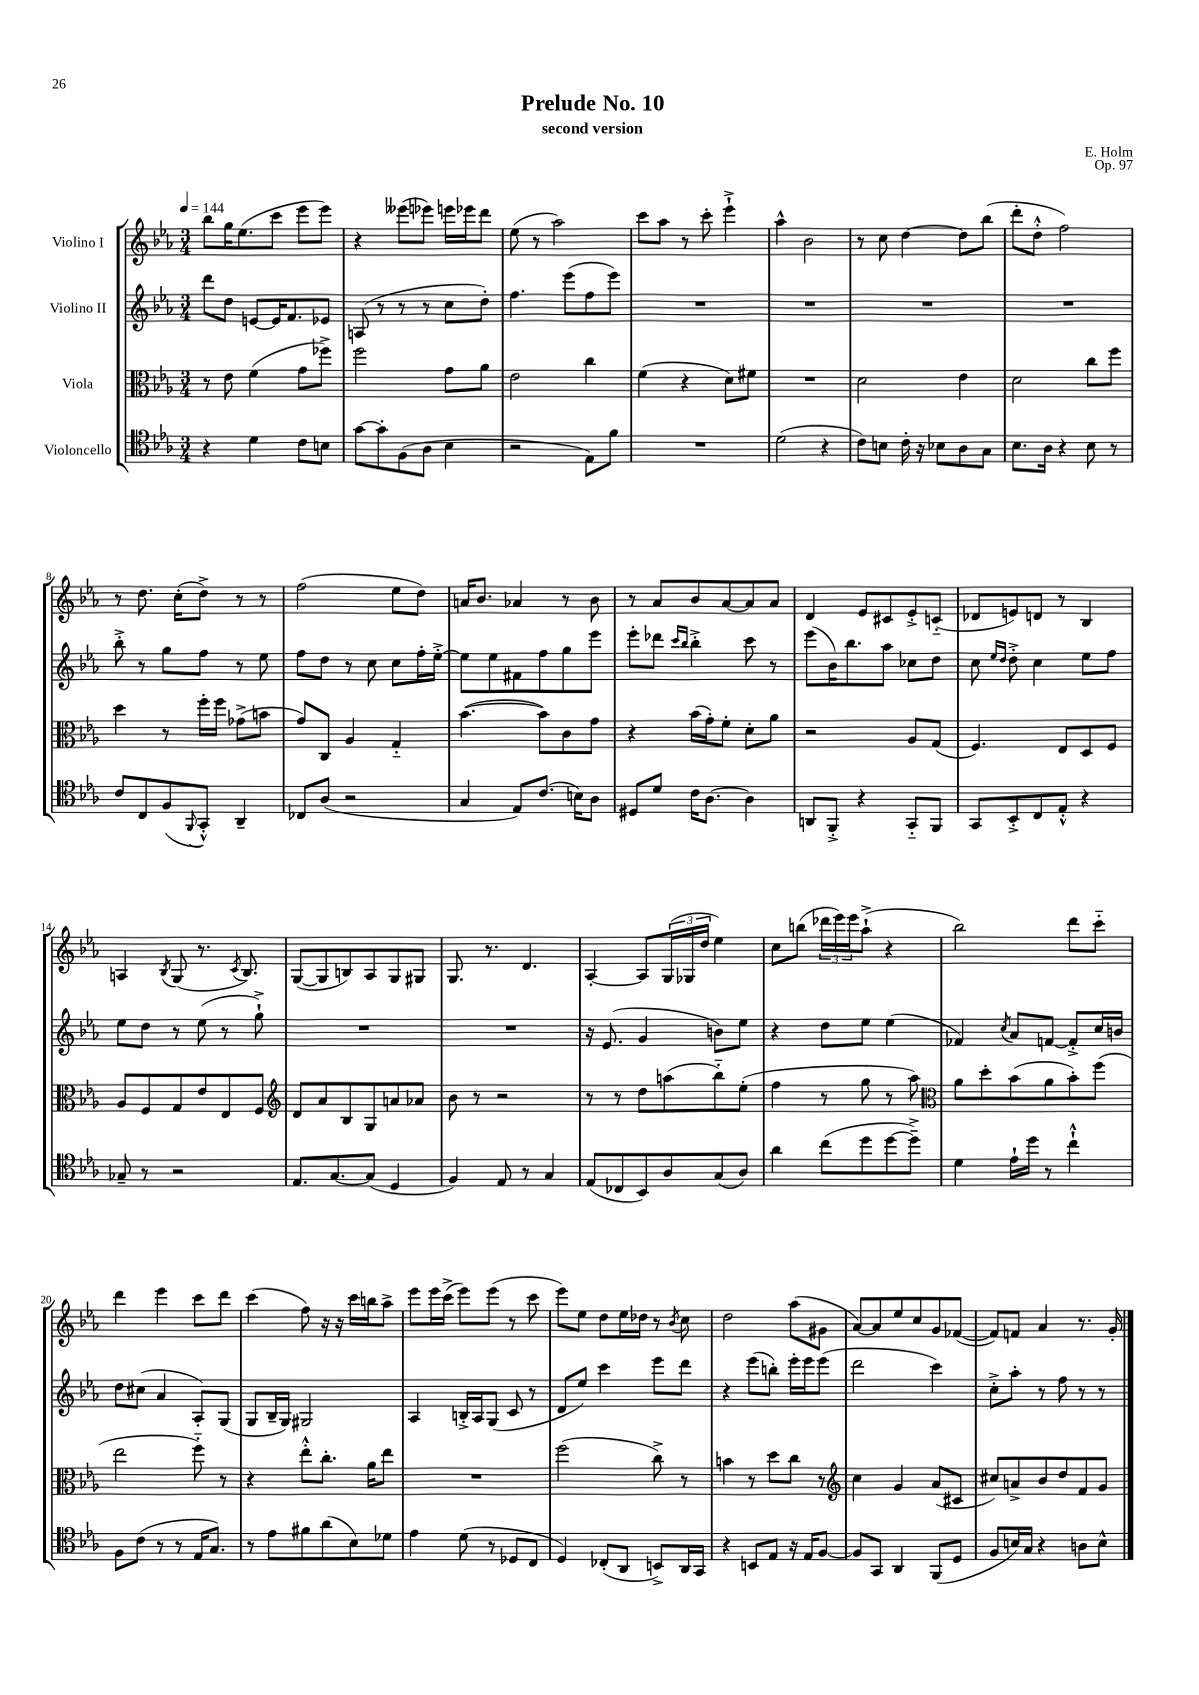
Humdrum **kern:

**kern	**kern	**kern	**kern
*part4	*part3	*part2	*part1
*staff4	*staff3	*staff2	*staff1
*I"Violoncello	*I"Viola	*I"Violino II	*I"Violino I
*clefC4	*clefC3	*clefG2	*clefG2
*k[b-e-a-]	*k[b-e-a-]	*k[b-e-a-]	*k[b-e-a-]
*M3/4	*M3/4	*M3/4	*M3/4
*MM144	*MM144	*MM144	*MM144
=1	=1	=1	=1
4r	8r	8ddd\L	8bb-\L
.	8e-\	8dd\J	16gg\K
.	.	.	(8.ee-\
4d\	(4f\	[8en/L	.
.	.	16e/K]	8ccc\J
.	.	8.f/	.
8c\L	8g\L	.	8eee-\L
8Bn\J	8ff-X^\J)	8e-X/J	8eee-\J)
=2	=2	=2	=2
[8g\L	2ff\	(8An/	4r
8g'\]	.	8r	.
(8F\	.	8r	(8eee--X\L
8A-\J	.	8r	8eee-X\J)
4B-\	8g\L	8cc\L	16eeen\LL
.	.	.	16eee-X\J
.	8a-\J	8dd'\J)	8ddd\J
=3	=3	=3	=3
2r	2e-\	4.ff\	(8ee-\
.	.	.	8r
.	.	.	2aa-\)
.	.	(8eee-\L	.
8E-\L)	4cc\	8ff\	.
8f\J	.	8eee-\J)	.
=4	=4	=4	=4
2.r	(4f\	2.r	8ccc\L
.	.	.	8aa-\J
.	4r	.	8r
.	.	.	8ccc'\
.	8d\L)	.	4eee-`^\
.	8f#X\J	.	.
=5	=5	=5	=5
(2d\	2.r	2.r	4aa-^^\
.	.	.	2b-\
4r	.	.	.
=6	=6	=6	=6
8c\L)	2d\	2.r	8r
8Bn\J	.	.	8cc\
16c'\	.	.	[4dd\
16r	.	.	.
8B-X\L	.	.	.
8A-\	4e-\	.	8dd\L]
8G\J	.	.	(8bb-\J
=7	=7	=7	=7
8.B-\L	2d\	2.r	8ddd'\L
.	.	.	8dd'^^\J
16A-\Jk	.	.	.
4r	.	.	2ff\)
8B-\	8cc\L	.	.
8r	8ff\J	.	.
!!LO:LB:g=z
=8	=8	=8	=8
8c/L	4dd\	8bb-'^\	8r
8C/	.	8r	8.dd\
(8F/	8r	8gg\L	.
.	.	.	(16cc'\KL
8qqFF/	.	.	.
8GG'^^/J)	16ff'\LL	8ff\J	8dd^\J)
.	16ff\JJ	.	.
4AA-~/	(8g-X^\L	8r	8r
.	8bn\J	8ee-\	8r
=9	=9	=9	=9
8C-X/L	8g/L)	8ff\L	(2ff\
(8A-/J	8C/J	8dd\J	.
2r	4A-/	8r	.
.	.	8cc\	.
.	4G/	8cc\L	8ee-\L
.	.	16ff'\L	8dd\J)
.	.	[16ee-'^\JJ	.
=10	=10	=10	=10
4G/	([4.b-\	8ee-\L]	16an/KL
.	.	.	8.b-/J
.	.	8ee-\	.
8E-/L)	.	8f#X\	4a-X/
(8.c/J	8b-\L])	8ff\	.
.	8c\	8gg\	8r
16Bn\KL)	.	.	.
8A-\J	8g\J	8eee-\J	8b-\
=11	=11	=11	=11
8D#X/L	4r	8eee-'\L	8r
8d/J	.	8ddd-X\J	8a-/L
.	.	16qqccc/LL	.
.	.	16qqbb-/JJ	.
16c\KL	(16b-\LL	4bb-'^\	8b-/
[8.A-\J	16g'\J)	.	.
.	8f'\J	.	[8a-/
4A-\]	8d'\L	8ccc\	8a-/]
.	8a-\J	8r	8a-/J
=12	=12	=12	=12
8AAn/L	2r	(8eee-\L	4d/
8FF'^/J	.	16b-\K)	.
.	.	8.bb-\	.
4r	.	.	8e-/L
.	.	8aa-\J	8c#X/
8GG/L	8A-/L	8cc-X\L	8e-'^/
8FF/J	(8G/J	8dd\J	(8cn/J
=13	=13	=13	=13
8GG/L	4.F/)	8cc\	8d-X/L
.	.	16qqee-/LL	.
.	.	16qqdd/JJ	.
8BB-'^/	.	8dd'^\	8en/)
8C/	.	4cc\	8dn/J
8E-'^^/J	8E-/L	.	8r
4r	8D/	8ee-\L	4B-/
.	8F/J	8ff\J	.
!!LO:LB:g=z
=14	=14	=14	=14
8G-X~/	8A-/L	8ee-\L	4An/
8r	8F/	8dd\J	.
.	.	.	8qB-/
2r	8G/	8r	(8G/
.	8e-/	(8ee-\	8.r
.	8E-/	8r	.
.	.	.	8qc/
.	.	.	8.B-/)
.	8F/J	8gg`^\)	.
=15	=15	=15	=15
*	*clefG2	*	*
8.E-/L	8d/L	2.r	([8G/L
.	8a-/	.	8G/]
[8.G/	.	.	.
.	8B-/	.	8Bn/)
(8G/J]	8G/	.	8A-/
4D/	8an/	.	8G/
.	8a-X/J	.	8G#X/J
=16	=16	=16	=16
4F/)	8b-\	2.r	8.G/
.	8r	.	.
.	.	.	8.r
8E-/	2r	.	.
8r	.	.	4.d/
4G/	.	.	.
=17	=17	=17	=17
(8E-/L	8r	16r	[4A-'/
.	.	(8.e-/	.
8C-X/	8r	.	.
8BB-/)	8dd\L	4g/	8A-/L]
8A-/	(8aan\	.	(24G/L
.	.	.	24G-X/
.	.	.	24dd/JJ
(8G/	8bb-\)	8bn\L)	4ee-\)
8A-/J)	(8ee-'\J	8ee-\J	.
=18	=18	=18	=18
4a-\	4ff\	4r	8cc\L
.	.	.	(8bbn\J
(8cc\L	8r	8dd\L	24ddd-X\LL
.	.	.	24eee-\)
.	.	.	24eee-\J
8dd\	8gg\	8ee-\J	(8aa-`^\J
[8dd\	8r	(4ee-\	4r
8dd~^\J])	8aa-\)	.	.
=19	=19	=19	=19
*	*clefC3	*	*
4d\	8a-\L	4f-X/)	2bb-\)
.	8dd'\	.	.
.	.	8qcc/	.
16e-`\LL	(8b-\	8a-/L	.
16dd\JJ	.	.	.
8r	8a-\	[8fn/J	.
4cc`^^\	8b-'\)	8f'^/L]	8ddd\L
.	(8ff\J	16cc/L	8ccc\J
.	.	16bn/JJ	.
!!LO:LB:g=z
=20	=20	=20	=20
8F\L	2ee-\	8dd\L	4ddd\
(8c\J	.	(8cc#X\J	.
8r	.	4a-/	4eee-\
8r	.	.	.
16E-/KL	8ff\)	8A-'/L)	8ccc\L
8.G/J)	.	.	.
.	8r	(8G/J	8ddd\J
=21	=21	=21	=21
8r	4r	8G/L	(4ccc\
8e-\L	.	16B-~/L	.
.	.	16G/JJ)	.
8f#X\	8ee-'^^\L	2G#X/	8ff\)
(8a-\	8.cc'\J	.	16r
.	.	.	16r
8B-\)	.	.	16ccc\LL
.	16a-\KL	.	16bbn\J
8d-X\J	8ee-\J	.	8aa-^\J
=22	=22	=22	=22
4e-\	2.r	4A-/	8eee-\L
.	.	.	16eee-\L
.	.	.	(16ccc^\JJ
(8d\	.	16Bn'^/LL	8eee-\L)
.	.	16A-/J	.
8r	.	(8G/J	(8eee-\J
8D-X/L	.	8c/	8r
8C/J	.	8r	8ccc\
=23	=23	=23	=23
4D/)	(2ff\	8d/L	8eee-\L)
.	.	8ee-/J)	8ee-\J
(8C-X'/L	.	4ccc\	8dd\L
8AA-/J	.	.	16ee-\L
.	.	.	16dd-X\JJ
8BBn^/L)	8cc^\)	8eee-\L	8r
.	.	.	8qb-/
16AA-/L	8r	8ddd\J	8cc\
16GG/JJ	.	.	.
=24	=24	=24	=24
4r	4bn\	4r	2dd\
8BBn/L	8r	(8eee-\L	.
8E-/J	8dd\L	8bbn'\J)	.
16r	8cc\J	16eee-'\LL	(8aa-\L
16E-/KL	.	16eee-\J	.
[8F/J	8r	(8eee-\J	8g#X\J
=25	=25	=25	=25
*	*clefG2	*	*
8F/L]	4cc\	2ddd\	[8a-/L)
8GG/J	.	.	8a-/]
4AA-/	4g/	.	8ee-/
.	.	.	8cc/
(8FF/L	(8a-/L	4ccc\)	8g/
8D/J	8c#X/J	.	([8f-X/J
=26	=26	=26	=26
8F/L	8cc#X/L)	8cc'^\L	8f-/L])
16Bn/L)	8an^/	8aa-'\J	8fn/J
16G/JJ	.	.	.
4r	8b-/	8r	4a-/
.	8dd/	8ff\	.
8An\L	8f/	8r	8.r
8B^^\J	8g/J	8r	.
.	.	.	16g'/
==	==	==	==
*-	*-	*-	*-
